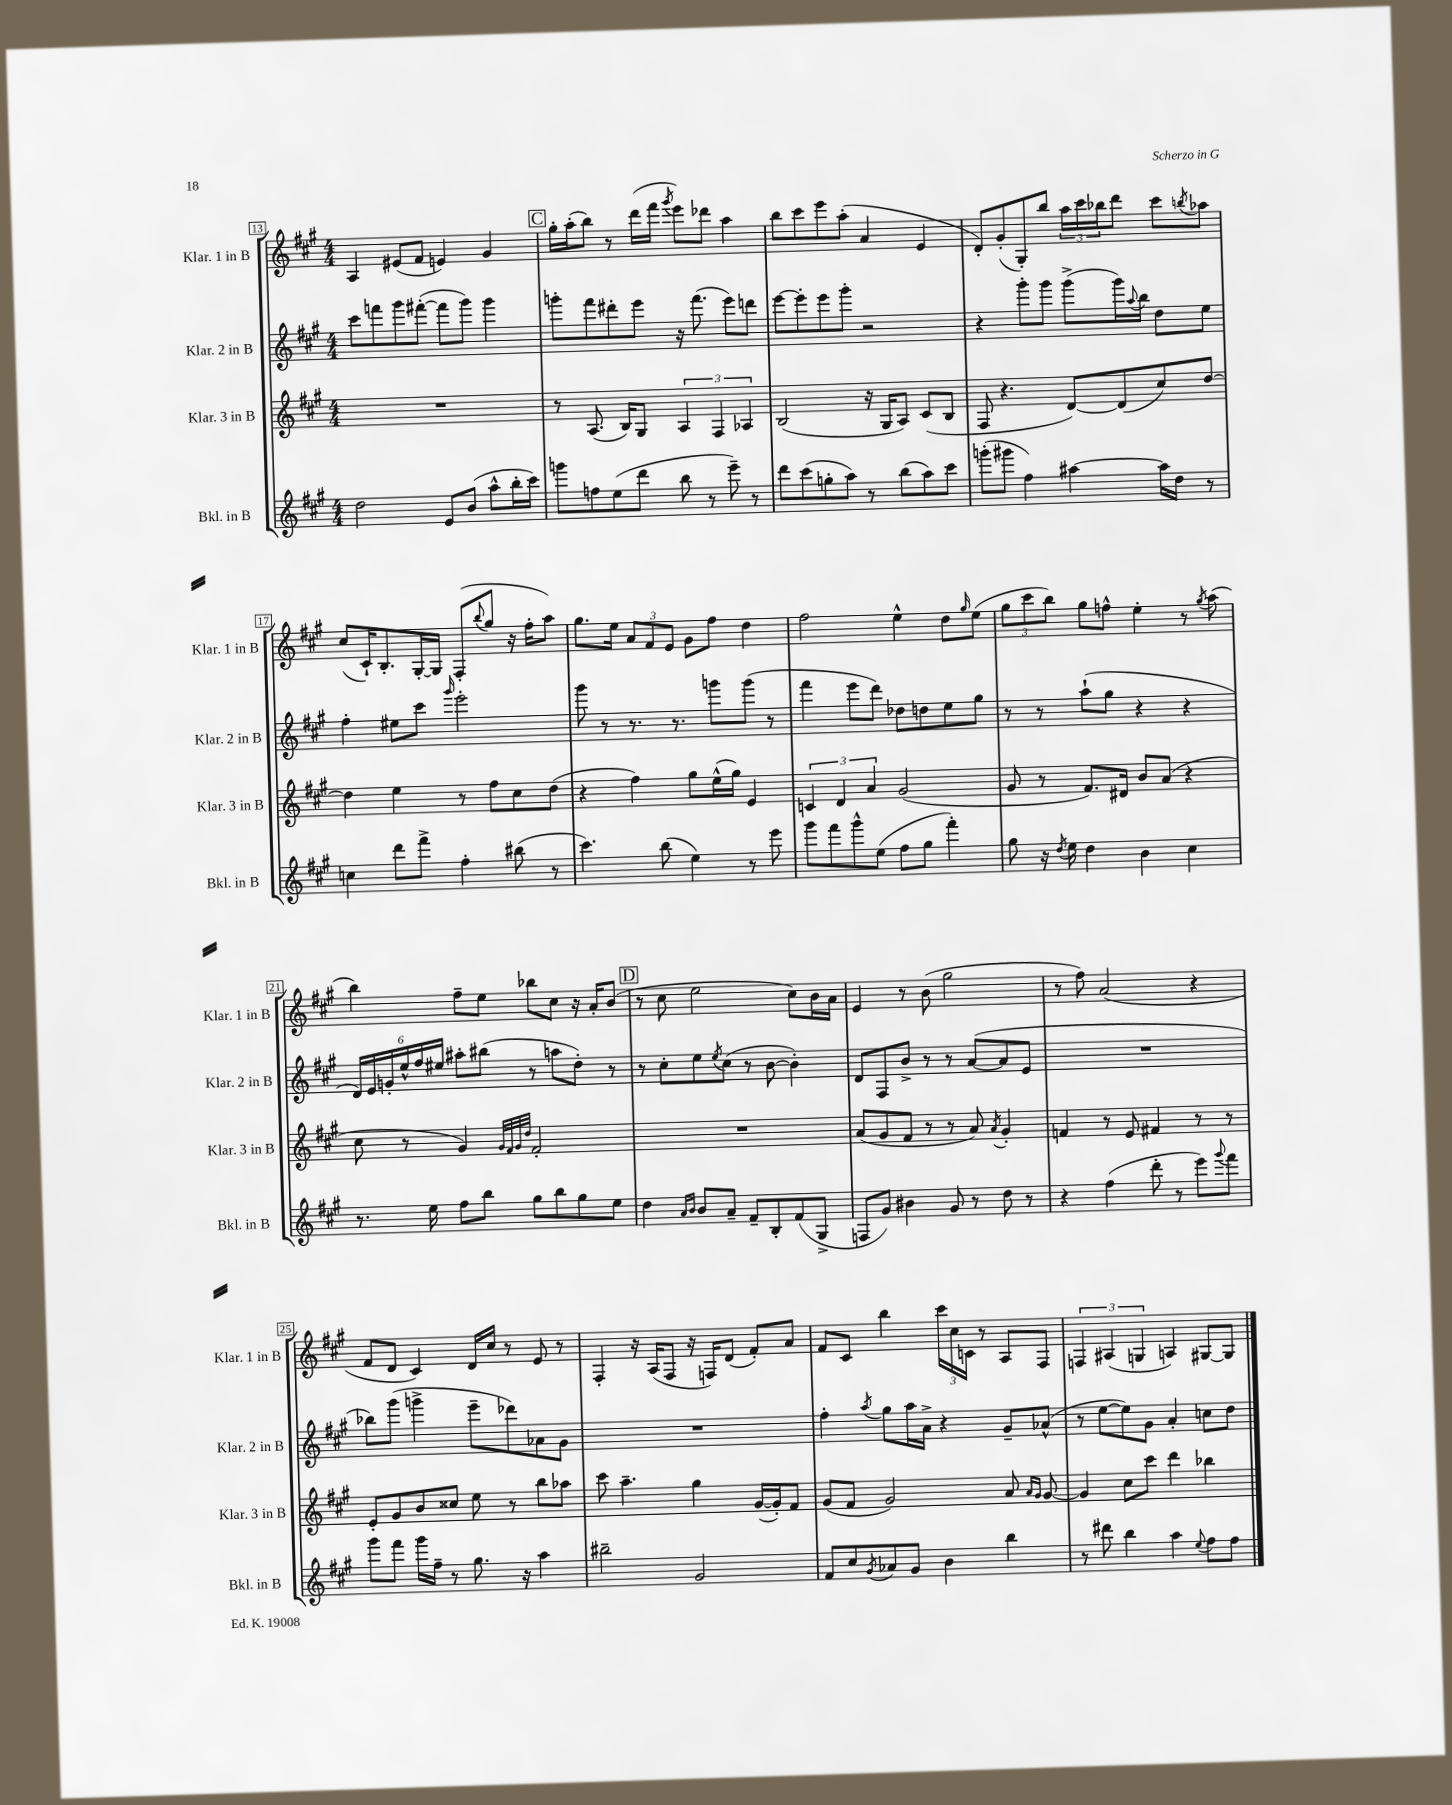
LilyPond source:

<<
\new StaffGroup <<
\new Staff = "s0" \with { instrumentName = "Klar. 1 in B" shortInstrumentName = "Klar. 1 in B" } {
    \clef treble \key a \major \numericTimeSignature \time 4/4
    a4 eis'8( fis'8 e'4) gis'4 |
    \mark \markup { \box "C" } gis''16-. a''16-.( b''8) r8 d'''16( fis'''16 \acciaccatura { gis'''8 } e'''8) des'''8 a''4 |
    b''8 cis'''8 e'''8 a''8-.( a'4 e'4 |
    d'8-.) gis'8-.( gis8-.) b''8 \tuplet 3/2 { a''16 cis'''16 bes''16 } d'''8 cis'''8 \acciaccatura { b''8 } aes''8 |
    cis''8( cis'16-!) b8.-. gis16~-. gis16 fis8-.( \appoggiatura { b''8 } gis''8 r16 fis''16-. a''8) |
    gis''8. e''16 \tuplet 3/2 { a'8 fis'8 e'8 } gis'8 fis''8 d''4 |
    fis''2 e''4-^ d''8 \grace { gis''16 } e''8( |
    \tuplet 3/2 { gis''8 cis'''8 b''8) } gis''8 f''8-^ e''4-. r8 \acciaccatura { gis''8 } a''8( |
    b''4) fis''8-- e''8 bes''8 cis''8 r16 a'16-. b'8( |
    \mark \markup { \box "D" } r8 cis''8 e''2 cis''8) b'16 a'16 |
    e'4 r8 b'8( gis''2 |
    r8 fis''8) a'2( r4 |
    fis'8 d'8 cis'4) d'16 cis''16 r8 e'8 r8 |
    fis4-. r16 a16( fis8 r16 f16) d'8( fis'8-.) a'8 |
    fis'8 cis'8 b''4 \tuplet 3/2 { cis'''16 cis''16 c'16 } r8 a8 fis8 |
    \tuplet 3/2 { f4 ais4( g4 } a4) gis8~ gis8 \bar "|." |
}
\new Staff = "s1" \with { instrumentName = "Klar. 2 in B" shortInstrumentName = "Klar. 2 in B" } {
    \clef treble \key a \major \numericTimeSignature \time 4/4
    cis'''8 f'''8 gis'''8 fis'''8~-.( fis'''8 gis'''8) gis'''4 |
    \mark \markup { \box "C" } g'''8-. fis'''8 dis'''8-. e'''8 r16 fis'''8.( e'''8) d'''8 |
    e'''8~ e'''8-. e'''8 gis'''8-. r2 |
    r4 gis'''8-. gis'''8 gis'''8->( gis'''16) \appoggiatura { a''8 } b''16 d''8 e''8 |
    fis''4-. eis''8 cis'''8 \grace { gis'''16 } e'''2-. |
    gis'''8 r8 r8. r8. g'''8 g'''8( r8 |
    fis'''4 e'''8 d'''8) des''8 d''8 e''8 gis''8 |
    r8 r8 a''8-!( gis''8 r4 r4 |
    \tuplet 6/4 { d'16) e'16 g'16-. e''16-^ fis''16 eis''16 } ais''8-. bis''8( r8 a''8 d''8-.) r8 |
    \mark \markup { \box "D" } r8 cis''8-. e''8 \acciaccatura { e''8 } cis''8( r8 b'8~ b'4-.) |
    d'8 fis8 b'8-> r8 r8 a'8~( a'8 e'8 |
    R1 |
    bes''8) gis'''8( g'''4-> e'''8-- des'''8) aes'8 gis'8 |
    R1 |
    fis''4-. \acciaccatura { a''8 } gis''8 a''16 a'16-> r4 gis'8-- aes'8-^( |
    r8 e''8~ e''8) gis'8 a'4-. c''8 d''8 \bar "|." |
}
\new Staff = "s2" \with { instrumentName = "Klar. 3 in B" shortInstrumentName = "Klar. 3 in B" } {
    \clef treble \key a \major \numericTimeSignature \time 4/4
    R1 |
    \mark \markup { \box "C" } r8 a8.( b16) gis8 \tuplet 3/2 { a4 fis4 aes4 } |
    b2( r16 gis16 a8) cis'8( b8 |
    fis8 r4. d'8~) d'8( cis''8) d''8~ |
    d''4 e''4 r8 fis''8 cis''8 d''8( |
    r4 fis''4) gis''8 e''16-^( gis''16) e'4 |
    \tuplet 3/2 { c'4 d'4 a'4 } gis'2( |
    gis'8 r8 fis'8.) dis'16 b'8 a'8( r4 |
    cis''8 r8 gis'4) \grace { gis'32 fis'32 gis'32 d''32 } fis'2-. |
    \mark \markup { \box "D" } R1 |
    a'8( gis'8 fis'8 r8 r8 a'8) \acciaccatura { a'8 } gis'4-. |
    f'4 r8 e'8 fis'4 r8 r8 |
    e'8-. gis'8 b'8 cisis''8 e''8 r8 b''8 aes''8 |
    cis'''8 a''4.-- gis''4 gis'16~( gis'16-.) fis'8 |
    gis'8( fis'8 gis'2) a'8 \grace { a'16 gis'16 } gis'8~ |
    gis'4 cis''8 cis'''8 d'''4 bes''4 \bar "|." |
}
\new Staff = "s3" \with { instrumentName = "Bkl. in B" shortInstrumentName = "Bkl. in B" } {
    \clef treble \key a \major \numericTimeSignature \time 4/4
    d''2 e'8 b'8( a''8-^ b''16-. cis'''16) |
    \mark \markup { \box "C" } g'''8 f''8 e''8( d'''8 b''8 r8 e'''8--) r8 |
    d'''8 cis'''8( g''8-. a''8) r8 b''8( a''8) cis'''8 |
    g'''8-.( gis'''8 fis''4) ais''4~ ais''16 d''16 r8 |
    c''4 d'''8 fis'''8-> fis''4-. bis''8( r8 |
    cis'''4.) b''8( e''4) r8 e'''8 |
    gis'''8 fis'''8 gis'''8-^ e''8( fis''8 gis''8 fis'''4-.) |
    gis''8 r16 \acciaccatura { d''8 } e''16 d''4 b'4 cis''4 |
    r8. e''16 fis''8 b''8 gis''8 b''8 gis''8 e''8 |
    \mark \markup { \box "D" } d''4 \grace { a'16 b'16 } b'8 a'8-- fis'8-- b8-. fis'8( gis8-> |
    f8 gis'8) bis'4 gis'8 r8 d''8 r8 |
    r4 fis''4( d'''8-. r8 e'''8) \appoggiatura { gis'''8 } fis'''8 |
    gis'''8 fis'''8 gis'''16 fis''16-- r8 gis''8. r16 a''4 |
    bis''2-- gis'2 |
    fis'8 cis''8 \acciaccatura { gis'8 } aes'8 gis'8 b'4 b''4 |
    r8 dis'''8 b''4 a''4 \appoggiatura { e''8 } fis''8 fis''8 \bar "|." |
}
>>
>>
\layout { \context { \Score currentBarNumber = #13 \override BarNumber.stencil = #(make-stencil-boxer 0.1 0.3 ly:text-interface::print) } }
